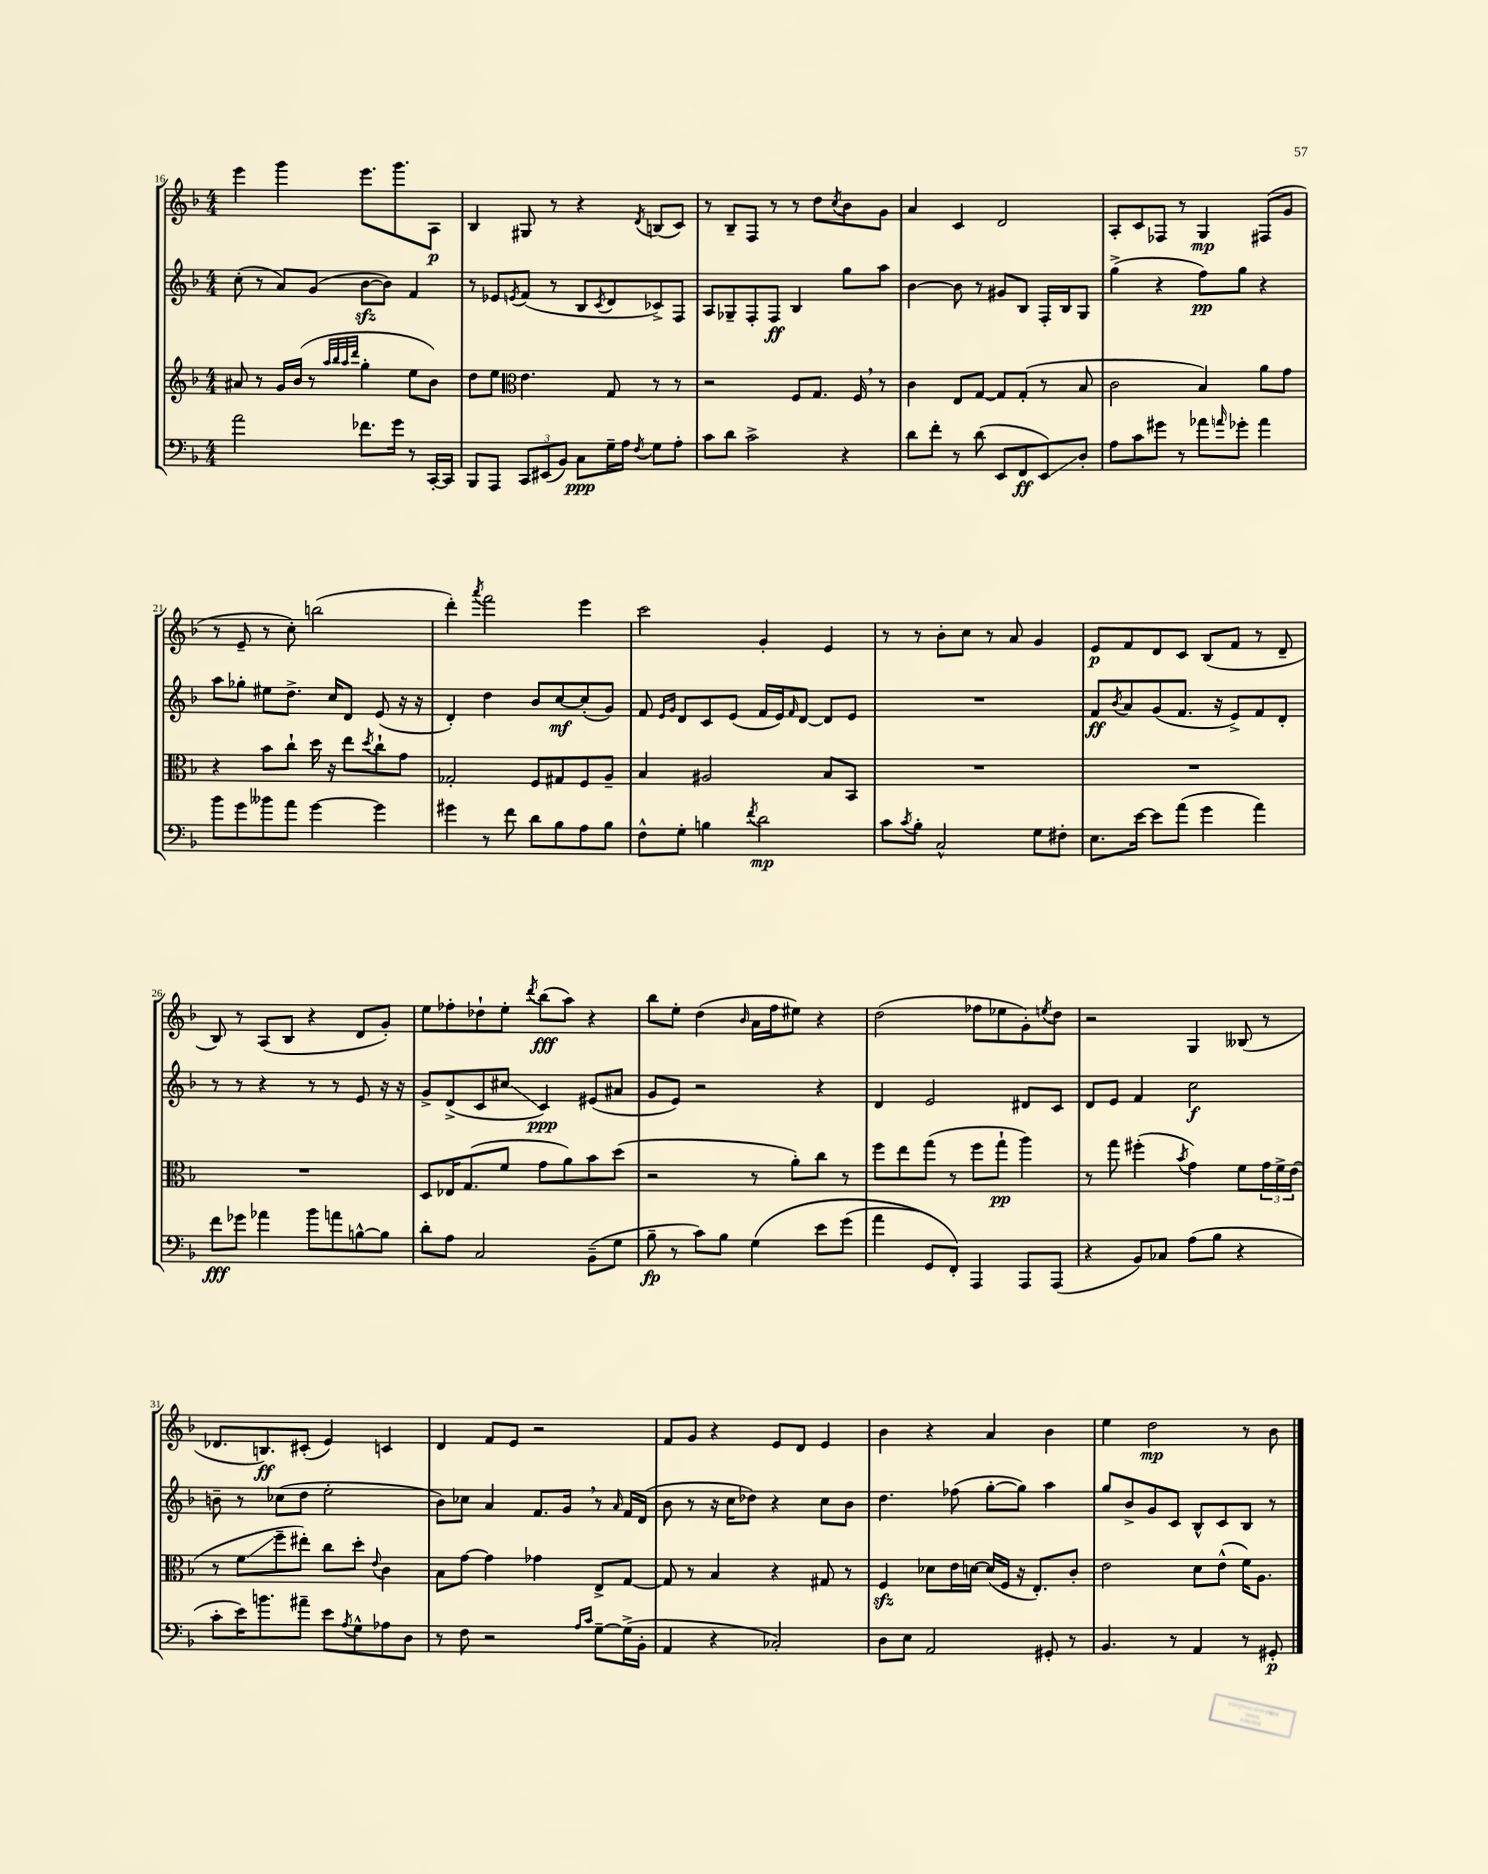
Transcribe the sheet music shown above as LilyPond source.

<<
\new StaffGroup <<
\new Staff = "s0" {
    \clef treble \key f \major \numericTimeSignature \time 4/4
    e'''4 g'''4 e'''8. g'''8. a8\p |
    bes4 gis8 r8 r4 \acciaccatura { d'8 } b8( c'8) |
    r8 bes8-- f8 r8 r8 d''8 \acciaccatura { c''8 } bes'8 g'8 |
    a'4 c'4 d'2 |
    a8-. c'8 fes8 r8 g4\mp fis8( g'8 |
    r8 e'8-- r8 c''8-.) b''2( |
    d'''4-.) \acciaccatura { a'''8 } f'''2 e'''4 |
    c'''2 g'4-. e'4 |
    r8 r8 bes'8-. c''8 r8 a'8 g'4 |
    e'8\p f'8 d'8 c'8 bes8( f'8 r8 d'8-- |
    bes8) r8 a8( bes8 r4 d'8 g'8-.) |
    e''8 fes''8-. des''8-! e''8-. \acciaccatura { d'''8 } bes''8\fff( a''8) r4 |
    bes''8 e''8-. d''4( \grace { bes'16 } a'16 f''16 eis''8) r4 |
    d''2( fes''8 ees''8 g'8-.) \acciaccatura { e''8 } d''8 |
    r2 g4 beses8( r8 |
    des'8. b8.\ff) cis'8-.( e'4) c'4 |
    d'4 f'8 e'8 r2 |
    f'8 g'8 r4 e'8 d'8 e'4 |
    bes'4 r4 a'4 bes'4 |
    e''4 d''2\mp r8 bes'8 \bar "|." |
}
\new Staff = "s1" {
    \clef treble \key f \major \numericTimeSignature \time 4/4
    c''8-.( r8 a'8) g'8( bes'8~\sfz bes'8) f'4 |
    r8 ees'8 \acciaccatura { e'8 } f'8( r8 bes8 \acciaccatura { c'8 } d'8 ces'8->) f8 |
    a8 ges8-- f8-. f8\ff bes4 g''8 a''8 |
    bes'4~ bes'8 r8 gis'8 bes8 f16-. bes16 g8 |
    g''4->( r4 f''8\pp) g''8 r4 |
    a''8 ges''8-. eis''8 d''8.-> c''16 d'8 e'8( r16 r16 |
    d'4-.) d''4 bes'8 c''8~\mf c''8-.( g'8) |
    f'8 \grace { e'16 g'16 } d'8 c'8 e'8( f'16 e'16) \grace { f'16 } d'8~ d'8 e'8 |
    R1 |
    f'8\ff \acciaccatura { bes'8 } a'8 g'8( f'8. r16 e'8->) f'8 d'8-. |
    r8 r8 r4 r8 r8 e'8 r16 r16 |
    g'8-> d'8->( c'8 cis''8\glissando c'4\ppp) eis'8( ais'8 |
    g'8 e'8) r2 r4 |
    d'4 e'2 dis'8 c'8 |
    d'8 e'8 f'4 c''2\f |
    b'8-- r8 ces''8( d''8 e''2-. |
    bes'8) ces''8 a'4 f'8. g'16 \breathe r8 \grace { a'16 } f'16 d'16( |
    bes'8 r8 r16 c''16 des''8) r4 c''8 bes'8 |
    d''4. fes''8( g''8~-. g''8) a''4 |
    g''8 bes'8-> g'8 c'8 bes8-^ c'8 bes8 r8 \bar "|." |
}
\new Staff = "s2" {
    \clef treble \key f \major \numericTimeSignature \time 4/4
    ais'8 r8 g'16 bes'16( r8 \grace { a''32 bes''32 a''32 d'''32 } g''4-. e''8 bes'8) |
    d''8 e''8 \clef alto e'4. g8 r8 r8 |
    r2 f8 g8. f16 \breathe r8 |
    c'4 e8 g8~ g8 g8-.( r8 bes8 |
    c'2 bes4) a'8 g'8 |
    r4 bes'8 c''8-! d''16 r16 e''8 \acciaccatura { d''8 } c''8-! g'8 |
    ges2-. f8 gis8 f8 a8-- |
    bes4 ais2 bes8 bes,8 |
    R1 |
    R1 |
    R1 |
    d8 ees16 g8.( f'8 g'8 a'8) bes'8 d''8( |
    r2 r8 a'8-.) c''8 r8 |
    f''8 e''8 g''8( r8 f''8 g''8-!\pp a''4) |
    r8 g''8 fis''4-.( \acciaccatura { bes'8 } g'4) f'8 \tuplet 3/2 { g'16 f'16-> e'16( } |
    r8 f'8\glissando f''8-- eis''8-.) c''8 d''8-. \appoggiatura { e'8 } c'4 |
    bes8 g'8~ g'4 ges'4 e8-> g8~ |
    g8 r8 bes4 r4 gis8 r8 |
    f4\sfz des'8 e'16 d'16~ d'16( f16 r16 e8.-.) c'8-. |
    e'2 d'8 e'8-^( f'16) a8. \bar "|." |
}
\new Staff = "s3" {
    \clef bass \key f \major \numericTimeSignature \time 4/4
    a'2 fes'8. g'16 r8 c,16~-. c,16 |
    bes,,8 a,,8 \tuplet 3/2 { c,8 eis,8( bes,8) } c8\ppp g16-- a16 \acciaccatura { f8 } g8 a8-. |
    c'8 d'8 c'2-> r4 |
    d'8 f'8-. r8 d'8( e,8 f,8\ff e,8\glissando) d8-. |
    a8 c'8 gis'8 r8 aes'8 \grace { a'16 } ges'8-. a'4 |
    bes'8 g'8 beses'8 a'8 g'4~ g'4 |
    gis'4 r8 f'8 d'8 bes8 a8 bes8 |
    f8-^ g8-. b4 \acciaccatura { f'8 } d'2\mp |
    c'8 \acciaccatura { c'8 } bes8-. c2-^ g8 fis8-. |
    e8. e'16~ e'8 a'8( g'4 a'4) |
    f'8\fff ges'8 aes'4 bes'8 a'8 b8~-^ b8 |
    d'8-. a8 c2 bes,8--( g8 |
    bes8--\fp r8 c'8) bes8 g4\( e'8 g'8( |
    a'4 g,8) f,8-.\) a,,4 a,,8 a,,8( |
    r4 bes,8) ces8 a8( bes8 r4 |
    c'8-. e'16) b'8. ais'8-- e'8 \acciaccatura { a8 } g8-^ aes8 d8 |
    r8 f8 r2 \grace { a16 c'16 } g8~-- g16->( bes,16-. |
    a,4 r4 ces2-.) |
    d8 e8 a,2 gis,8-. r8 |
    bes,4. r8 a,4 r8 gis,8-.\p \bar "|." |
}
>>
>>
\layout { \context { \Score currentBarNumber = #16 } }
